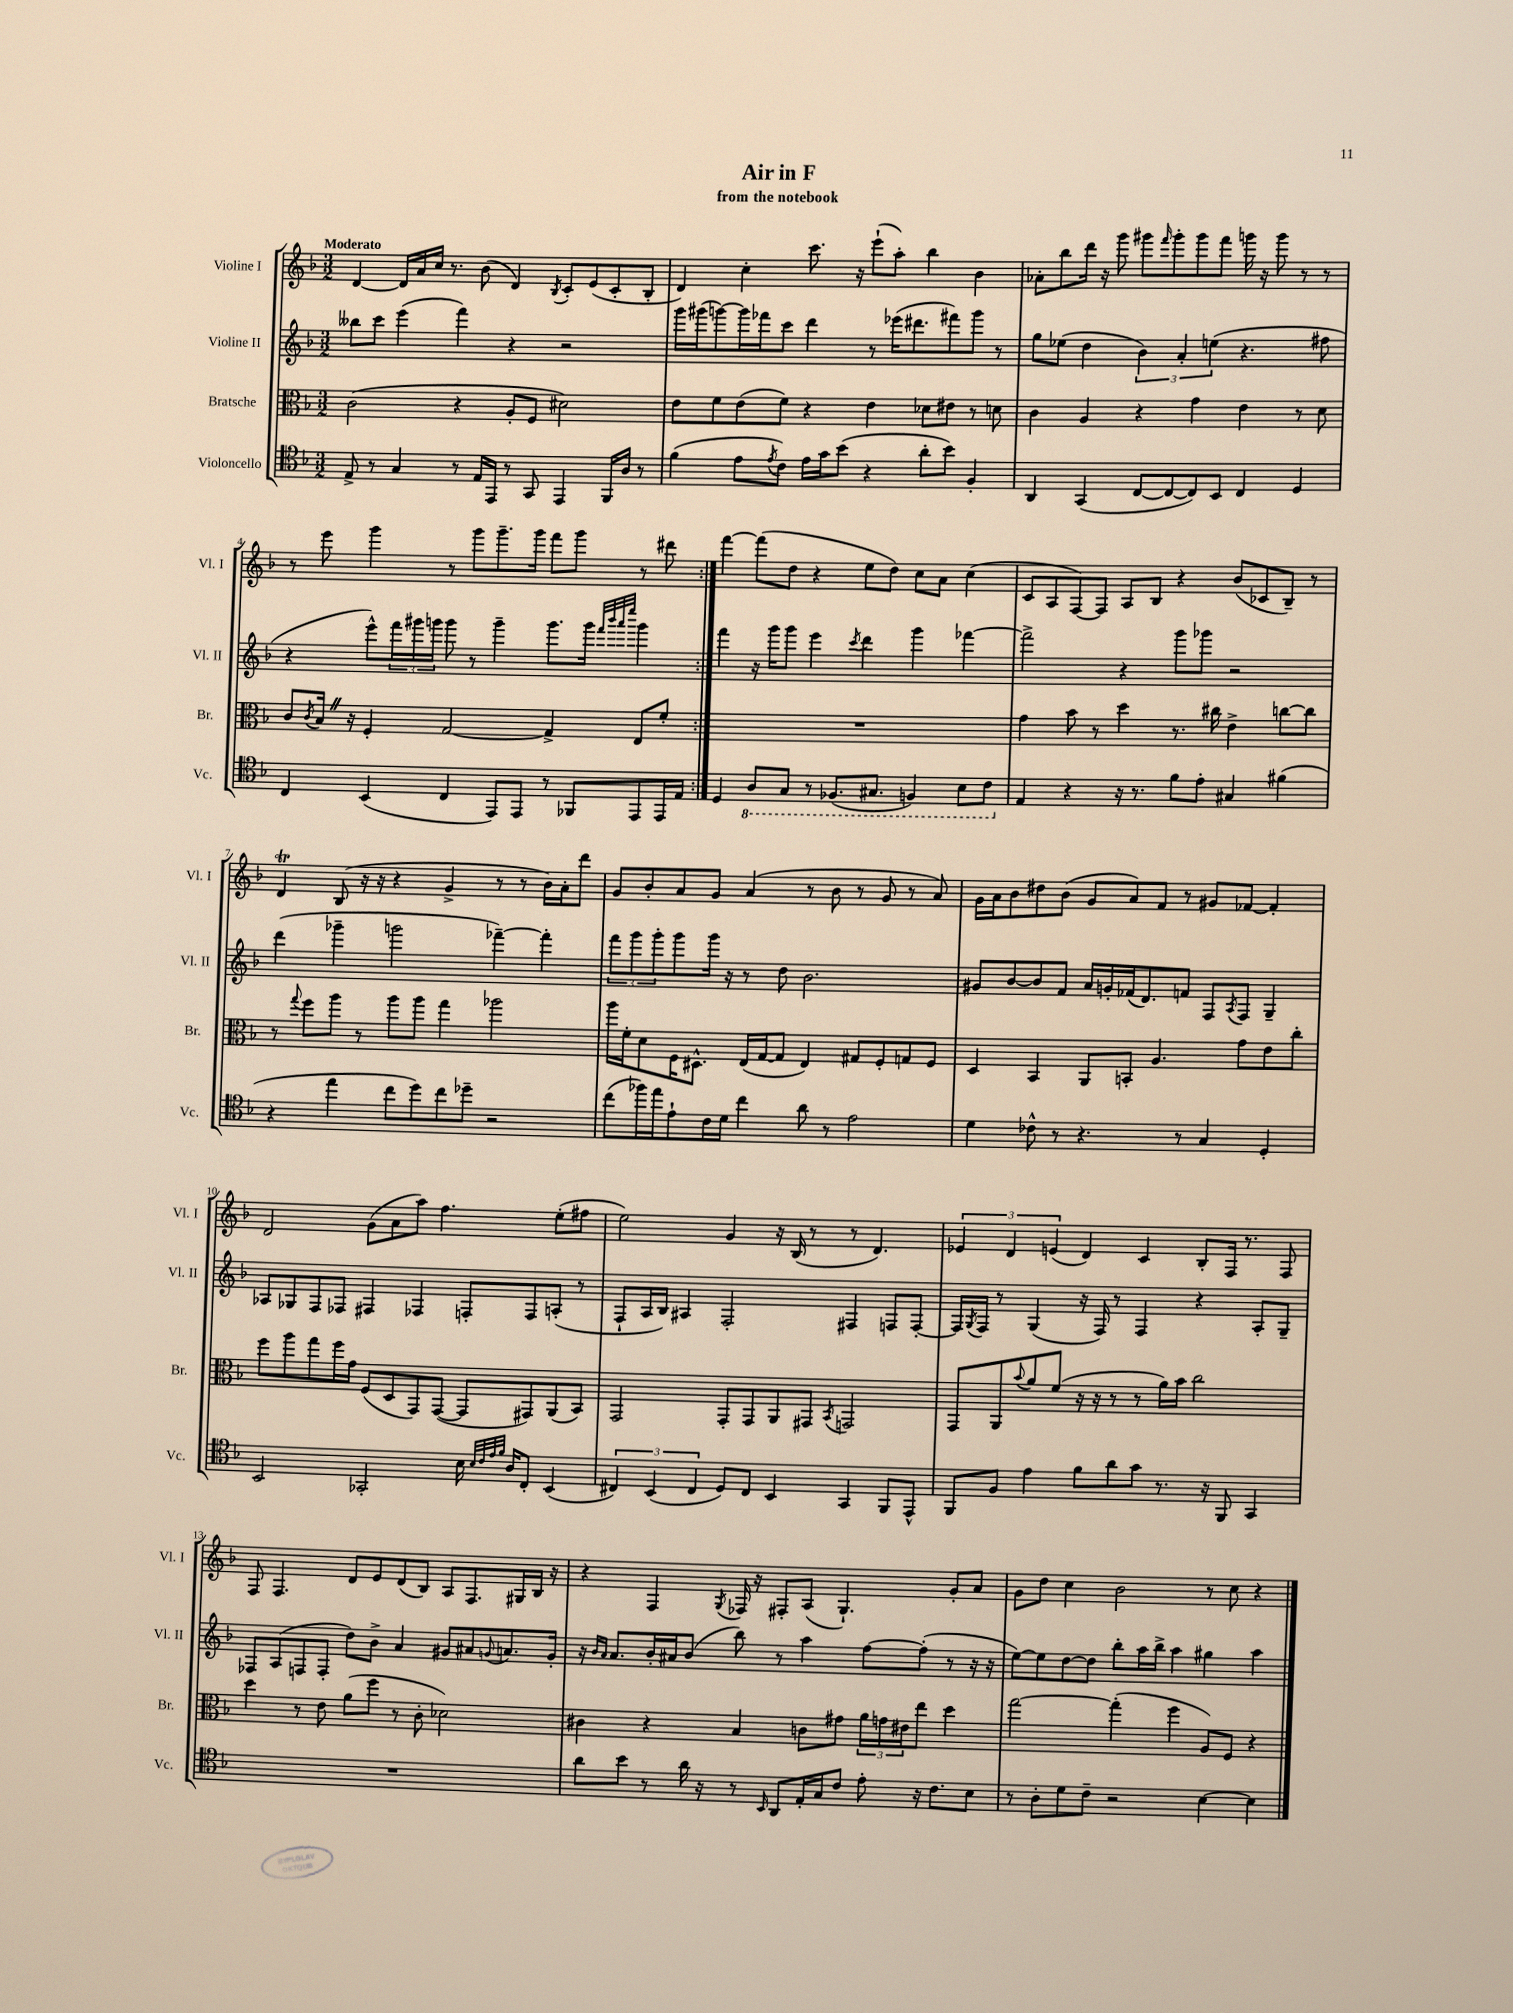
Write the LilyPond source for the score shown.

\header { title = "Air in F" subtitle = "from the notebook" }
<<
\new StaffGroup <<
\new Staff = "s0" \with { instrumentName = "Violine I" shortInstrumentName = "Vl. I" } {
    \clef treble \key f \major \numericTimeSignature \time 3/2 \tempo "Moderato"
    \repeat volta 2 { d'4~ d'16 a'16 c''16 r8. bes'8( d'4) \acciaccatura { bes8 } c'8-. e'8( c'8-. bes8-. |
    d'4) c''4-. c'''8. r16 e'''8-!( a''8-.) bes''4 bes'4 |
    aes'8-. bes''8 d'''16 r16 g'''8 gis'''8 \grace { f'''16 } gis'''8-. gis'''8 f'''8 g'''16 r16 g'''8 r8 r8 |
    r8 e'''8 g'''4 r8 g'''8 g'''8.-- g'''16 f'''8 g'''8 r8 dis'''8 | }
    f'''4~ f'''8( d''8 r4 e''8 d''8) c''8 a'8 c''4( |
    c'8 a8 f8~) f8 a8 bes8 r4 bes'8( ces'8 bes8--) r8 |
    d'4\trill bes8( r16 r16 r4 g'4-> r8 r8 bes'16) a'16-. d'''8 |
    g'8 bes'8-. a'8 g'8 a'4( r8 bes'8 r8 g'8 r8 a'8) |
    g'16 a'16 bes'8 dis''8 bes'8( g'8 a'8) f'8 r8 gis'8 fes'8~ fes'4-. |
    d'2 g'8( a'8 a''8) f''4. e''8-.( fis''8 |
    e''2) g'4 r16 bes16( r8 r8 d'4.) |
    \tuplet 3/2 { ees'4 d'4 e'4( } d'4) c'4 bes8-. f16 r8. f8 |
    f8 f4. d'8 e'8 d'8( bes8) a8 f8. gis16 bes16 r16 |
    r4 f4 \acciaccatura { g8 } fes16 r16 fis8-. a8( g4.-!) g'8-. a'8 |
    g'8 d''8 c''4 bes'2 r8 c''8 r4 \bar "|." |
}
\new Staff = "s1" \with { instrumentName = "Violine II" shortInstrumentName = "Vl. II" } {
    \clef treble \key f \major \numericTimeSignature \time 3/2
    \repeat volta 2 { beses''8 c'''8 e'''4( f'''4) r4 r2 |
    g'''16 gis'''16( g'''8~) g'''16 fes'''16 c'''8 d'''4 r8 ees'''16( dis'''8. fis'''8) g'''8 r8 |
    g''8 ees''8( d''4 \tuplet 3/2 { bes'4) a'4-. e''4( } r4. fis''8 |
    r4 e'''8-^) \tuplet 3/2 { f'''16 gis'''16 g'''16 } g'''8 r8 g'''4-- g'''8. g'''16 \grace { f'''32 bes'''32 a'''32 e''''32 } g'''4 | }
    f'''4 r16 g'''16 g'''8 e'''4 \acciaccatura { c'''8 } d'''4 g'''4 fes'''4~ |
    fes'''2-> r4 g'''8 ges'''8 r2 |
    d'''4( ges'''4-- g'''2 fes'''4~--) fes'''4-. |
    \tuplet 3/2 { f'''8 g'''8 g'''8-. } g'''8 g'''16 r16 r8 d''8 bes'2. |
    gis'8 bes'8~ bes'8 f'8 a'16 g'16-. fes'16( d'8.) f'8 f8 \acciaccatura { a8 } f8 g4-- |
    aes8 ges8 f8 fes8 fis4 fes4 f8-. f8 a8-.( r8 |
    f8-! a16 bes16) ais4 f2-. fis4 f8 f8~-. |
    f16 \acciaccatura { g8 } f16 r8 g4( r16 f16) r8 f4 r4 a8-. g8-- |
    fes8 a8( f8 f8-. d''8) bes'8-> a'4 gis'8 ais'8 \appoggiatura { g'8 } a'8. g'16-. |
    r16 \grace { bes'16 a'16 } a'8. bes'16-. ais'16 bes'8( bes''8) r8 a''4 f''8~ f''8-.( r8 r16 r16 |
    e''8~) e''8 d''8~ d''8 bes''8-. a''16 bes''16-> a''4 gis''4 a''4 \bar "|." |
}
\new Staff = "s2" \with { instrumentName = "Bratsche" shortInstrumentName = "Br." } {
    \clef alto \key f \major \numericTimeSignature \time 3/2
    \repeat volta 2 { c'2( r4 a8-. f8 dis'2) |
    e'8 f'8 e'8( f'8) r4 e'4 des'8 eis'8 r8 d'8 |
    c'4 a4 r4 g'4 e'4 r8 d'8 |
    c'8 \acciaccatura { c'8 } bes16 \once \override BreathingSign.text = \markup { \musicglyph "scripts.caesura.straight" } \breathe r16 f4-. g2~ g4-> e8 f'8-. | }
    R1. |
    g'4 bes'8 r8 d''4 r8. cis''16 e'4-> c''8~ c''8 |
    r8 \appoggiatura { g''8 } f''8 a''8 r8 a''8 a''8 g''4 aes''2 |
    a''16 f'16-. d'8 f16 dis8.-^ e16( g16~ g8 e4) gis8 f8-. g8 f8 |
    d4 bes,4 a,8 b,8-. a4. g'8 e'8 c''8-. |
    f''8 a''8 g''8 f''16 g'16 f8( d8 g,8) g,8~( g,8 gis,8) a,8( bes,8) |
    g,2 g,8-. g,8 a,8 gis,8 \acciaccatura { bes,8 } g,2 |
    g,8 a,8 \appoggiatura { bes'8 } a'8 f'8( r16 r16 r8 r8 a'16) bes'16 c''2 |
    d''4 r8 e'8 a'8( f''8 r8 c'8-. des'2) |
    cis'4 r4 bes4 c'8 gis'8 \tuplet 3/2 { a'16 g'16 eis'16 } e''8 d''4 |
    g''2~ g''4-.( f''4 a8) f8 r4 \bar "|." |
}
\new Staff = "s3" \with { instrumentName = "Violoncello" shortInstrumentName = "Vc." } {
    \clef tenor \key f \major \numericTimeSignature \time 3/2
    \repeat volta 2 { e8-> r8 g4 r8 e16 e,16 r8 g,8 e,4 f,16 a16 r8 |
    f'4( e'8 \acciaccatura { e'8 } c'8) e'16 g'16 bes'8( r4 a'8-. bes'8) f4-. |
    a,4 g,4( c8~ c8~ c8) bes,8 c4 d4 |
    c4 bes,4( c4 e,8) e,8 r8 fes,8 e,8 e,16 e16 | }
    d4 \ottava #-1 a,8 g,8 r8 fes,8.( gis,8. f,4) bes,8 c8 \ottava #0 |
    e4 r4 r16 r8. f'8 e'8-. gis4 fis'4( |
    r4 e''4 c''8 d''8) c''8 des''8-- r2 |
    c''8( fes''16) e''16 e'8-! c'16 d'16 c''4 a'8 r8 e'2 |
    d'4 ces'8-^ r8 r4. r8 g4 d4-. |
    bes,2 ges,2-. bes16 \grace { bes32 c'32 e'32 f'32 } a16 c8-. bes,4( |
    \tuplet 3/2 { cis4) bes,4( cis4 } d8) cis8 bes,4 g,4 f,8 e,8-^ |
    f,8 f8 e'4 f'8 a'8 g'8 r8. r16 f,8 g,4 |
    R1. |
    a'8 bes'8 r8 a'16 r16 r8 \grace { bes,16 } a,8 e16-. g16 c'8 e'8-. r16 c'8. bes8 |
    r8 a8-. d'8 c'8-- r2 bes4~ bes4 \bar "|." |
}
>>
>>
